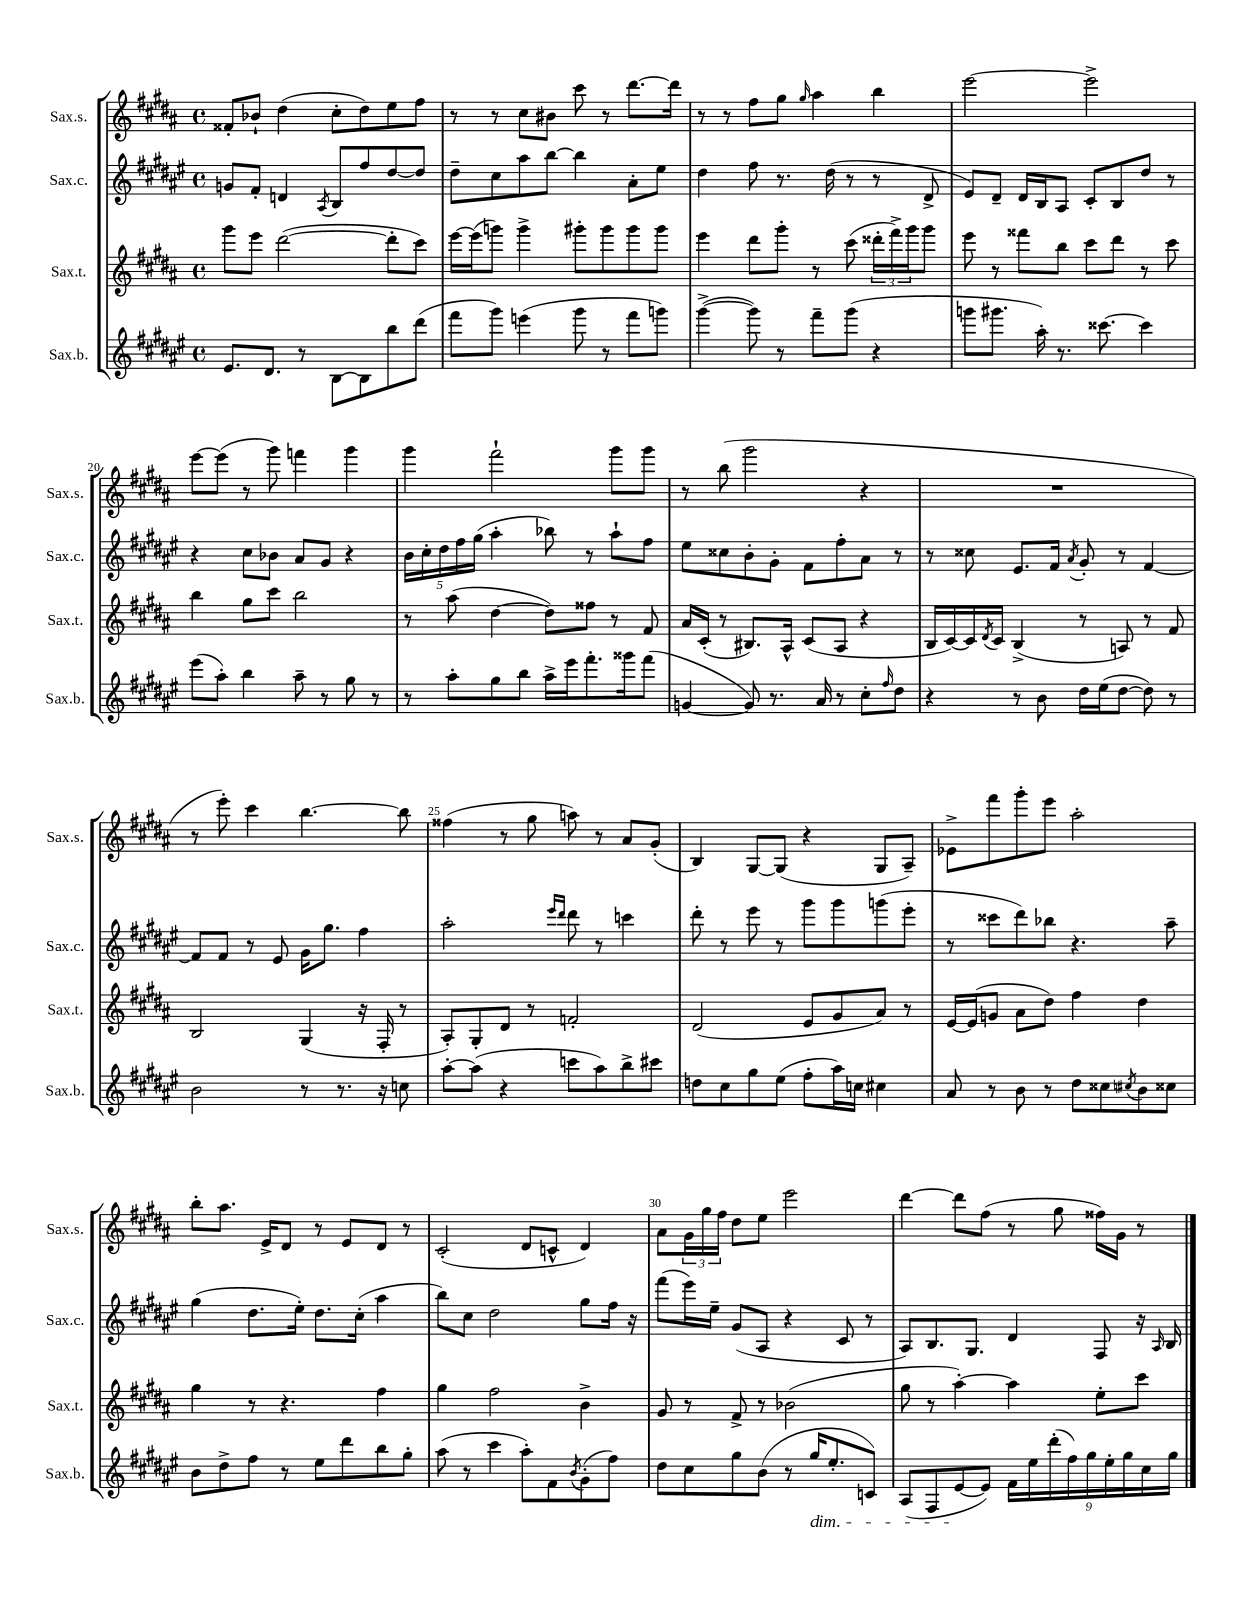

**kern	**kern	**kern	**kern
*part4	*part3	*part2	*part1
*staff4	*staff3	*staff2	*staff1
*I"Sax.b.	*I"Sax.t.	*I"Sax.c.	*I"Sax.s.
*I'Sax.b.	*I'Sax.t.	*I'Sax.c.	*I'Sax.s.
*clefG2	*clefG2	*clefG2	*clefG2
*k[f#c#g#d#a#e#]	*k[f#c#g#d#a#]	*k[f#c#g#d#a#e#]	*k[f#c#g#d#a#]
*M4/4	*M4/4	*M4/4	*M4/4
*met(c)	*met(c)	*met(c)	*met(c)
=16	=16	=16	=16
8.e#/L	8ggg#\L	8gn/L	8f##X'/L
.	8eee\J	8f#'/J	8b-X`/J
8.d#/J	.	.	.
.	([2ddd#\	4dn/	(4dd#\
8r	.	.	.
.	.	8qA#/	.
[8B\L	.	8B/L	8cc#'\L
8B\]	.	8ff#/	8dd#\)
8bb\	8ddd#'\L]	[8dd#/	8ee\
(8ddd#\J	8ccc#\J)	8dd#/J]	8ff#\J
=17	=17	=17	=17
8fff#\L	[16eee\LL	8dd#~\L	8r
.	(16eee\J]	.	.
8ggg#\J)	8gggn\J)	8cc#\	8r
(4eeen\	4ggg^\	8aa#\	8cc#\L
.	.	[8bb\J	8b#X\J
8ggg#\	8ggg#X'\L	4bb\]	8ccc#\
8r	8ggg#\	.	8r
8fff#\L	8ggg#\	8a#'\L	[8.ddd#\L
8gggn\J)	8ggg#\J	8ee#\J	.
.	.	.	16ddd#\Jk]
=18	=18	=18	=18
([4ggg#^\	4eee\	4dd#\	8r
.	.	.	8r
8ggg#\])	8ddd#\L	8ff#\	8ff#\L
8r	8ggg#'\J	8.r	8gg#\J
.	.	.	16qqgg#/
8fff#~\L	8r	.	4aa#\
.	.	(16dd#\	.
(8ggg#\J	(8ccc#\	8r	.
4r	24ddd##X'\LL	8r	4bb\
.	24fff#^\)	.	.
.	24ggg#\J	.	.
.	8ggg#\J	8d#^/	.
=19	=19	=19	=19
8gggn\L	8eee\	8e#/L)	[2eee\
8.ggg#X\J	8r	8d#~/J	.
.	8fff##X\L	16d#/LL	.
16aa#'\)	.	16B/J	.
8.r	8bb\J	8A#/J	.
.	8ccc#\L	8c#'/L	2eee^\]
[8.ccc##X\	.	.	.
.	8ddd#\J	8B/	.
4ccc##\]	8r	8dd#/J	.
.	8ccc#\	8r	.
!!LO:LB:g=z
=20	=20	=20	=20
(8eee#\L	4bb\	4r	[8eee\L
8aa#'\J)	.	.	(8eee\J]
4bb\	8gg#\L	8cc#\L	8r
.	8ccc#\J	8b-X\J	8ggg#\)
8aa#~\	2bb\	8a#/L	4fffn\
8r	.	8g#/J	.
8gg#\	.	4r	4ggg#\
8r	.	.	.
=21	=21	=21	=21
8r	8r	20b\LL	4ggg#\
.	.	20cc#'\	.
.	.	20dd#\	.
8aa#'\L	(8aa#\	.	.
.	.	20ff#\	.
.	.	(20gg#\JJ	.
8gg#\	[4dd#\	4aa#'\	2fff#`\
8bb\J	.	.	.
16aa#^\LL	8dd#\L])	8bb-X\)	.
16eee#\J	.	.	.
8.fff#'\	8ff##X\J	8r	.
.	8r	8aa#`\L	8ggg#\L
16ggg##X\k	.	.	.
(8fff#\J	8f#/	8ff#\J	8ggg#\J
=22	=22	=22	=22
[4gn/	16a#/LL	8ee#\L	8r
.	(16c#'/JJ	.	.
.	8r	8cc##X\	(8bb\
8g/])	8.B#X/L)	8b'\	2ggg#\
8.r	.	8g#'\J	.
.	16A#^^/Jk	.	.
.	(8c#/L	8f#\L	.
16a#/	.	.	.
8r	8A#/J	8ff#'\	.
8cc#'\L	4r	8a#\J	4r
16qqff#/	.	.	.
8dd#\J	.	8r	.
=23	=23	=23	=23
4r	16B/LL	8r	1r
.	[16c#/)	.	.
.	16c#/]	8cc##X\	.
.	8qd#/	.	.
.	16c#/JJ	.	.
8r	(4B^/	8.e#/L	.
8b\	.	.	.
.	.	16f#/Jk	.
.	.	8qa#/	.
16dd#\LL	8r	8g#'/	.
(16ee#\J	.	.	.
[8dd#\J	8An/)	8r	.
8dd#\])	8r	[4f#/	.
8r	8f#/	.	.
!!LO:LB:g=z
=24	=24	=24	=24
2b\	2B/	8f#/L]	8r
.	.	8f#/J	8eee'\)
.	.	8r	4ccc#\
.	.	8e#/	.
8r	(4G#/	16g#\KL	[4.bb\
.	.	8.gg#\J	.
8.r	.	.	.
.	16r	4ff#\	.
16r	16F#'/	.	.
8ccn\	8r	.	8bb\]
=25	=25	=25	=25
[8aa#'\L	8A#'/L)	2aa#'\	(4ff##X\
(8aa#\J]	8G#'/	.	.
4r	8d#/J	.	8r
.	8r	.	8gg#\
.	.	16qqeee#/LL	.
.	.	16qqddd#/JJ	.
8cccn\L	2fn'/	8ddd#\	8aan\)
8aa#\)	.	8r	8r
8bb^\	.	4cccn\	8a#/L
8ccc#X\J	.	.	(8g#'/J
=26	=26	=26	=26
8ddn\L	(2d#/	8ddd#'\	4B/)
8cc#\	.	8r	.
8gg#\	.	8eee#\	[8G#/L
(8ee#\J	.	8r	(8G#/J]
8ff#'\L	8e/L	8ggg#\L	4r
16aa#\L)	8g#/	8ggg#\	.
16ccn\JJ	.	.	.
4cc#X\	8a#/J)	(8gggn\	8G#/L
.	8r	8eee#'\J	8A#~/J)
=27	=27	=27	=27
8a#/	[16e/LL	8r	8e-X^\L
.	(16e/J]	.	.
8r	8gn/J	8ccc##X\L	8fff#\
8b\	8a#\L	8ddd#\)	8ggg#'\
8r	8dd#\J)	8bb-X\J	8eee\J
8dd#\L	4ff#\	4.r	2aa#'\
8cc##X\	.	.	.
8qcc#X/	.	.	.
8b\	4dd#\	.	.
8cc##X\J	.	8aa#~\	.
!!LO:LB:g=z
=28	=28	=28	=28
8b\L	4gg#\	(4gg#\	8bb'\L
8dd#^\	.	.	8.aa#\J
8ff#\J	8r	8.dd#\L	.
.	.	.	16e^/KL
8r	4.r	.	8d#/J
.	.	16ee#'\Jk)	.
8ee#\L	.	8.dd#\L	8r
8ddd#\	.	.	8e/L
.	.	(16cc#'\Jk	.
8bb\	4ff#\	4aa#\	8d#/J
8gg#'\J	.	.	8r
=29	=29	=29	=29
(8aa#\	4gg#\	8bb\L)	(2c#'/
8r	.	8cc#\J	.
4ccc#\	2ff#\	2dd#\	.
8aa#'\L)	.	.	8d#/L
8f#\	.	.	8cn^^/J
8qb/	.	.	.
(8g#'\	4b^\	8gg#\L	4d#/)
8ff#\J)	.	16ff#\Jk	.
.	.	16r	.
=30	=30	=30	=30
8dd#\L	8g#/	(8fff#\L	8a#\L
8cc#\	8r	16eee#\L)	24g#\L
.	.	.	24gg#\
.	.	16ee#~\JJ	.
.	.	.	24ff#\JJ
8gg#\	8f#^/	(8g#/L	8dd#\L
(8b\J	8r	8A#/J	8ee\J
8r	(2b-X\	4r	2eee\
!LO:TX:b:i:t=dim.	!	!	!
16gg#/KL	.	.	.
8.ee#'/	.	.	.
.	.	8c#/	.
8cn/J)	.	8r	.
=31	=31	=31	=31
(8A#/L	8gg#\	8A#/L)	[4ddd#\
8F#/	8r	8.B/	.
[8e#/	[4aa#'\)	.	8ddd#\L]
.	.	8.G#/J	.
8e#/J])	.	.	(8ff#\J
18f#\LL	4aa#\]	4d#/	8r
18ee#\	.	.	.
(18ddd#'\	.	.	.
.	.	.	8gg#\
18ff#\)	.	.	.
18gg#\	.	.	.
.	8ee'\L	8F#/	16ff##X\LL)
18ee#'\	.	.	.
.	.	.	16g#\JJ
18gg#\	.	.	.
.	8ccc#\J	16r	8r
18cc#\	.	.	.
.	.	16qqA#/	.
.	.	16B/	.
18gg#\JJ	.	.	.
==	==	==	==
*-	*-	*-	*-
